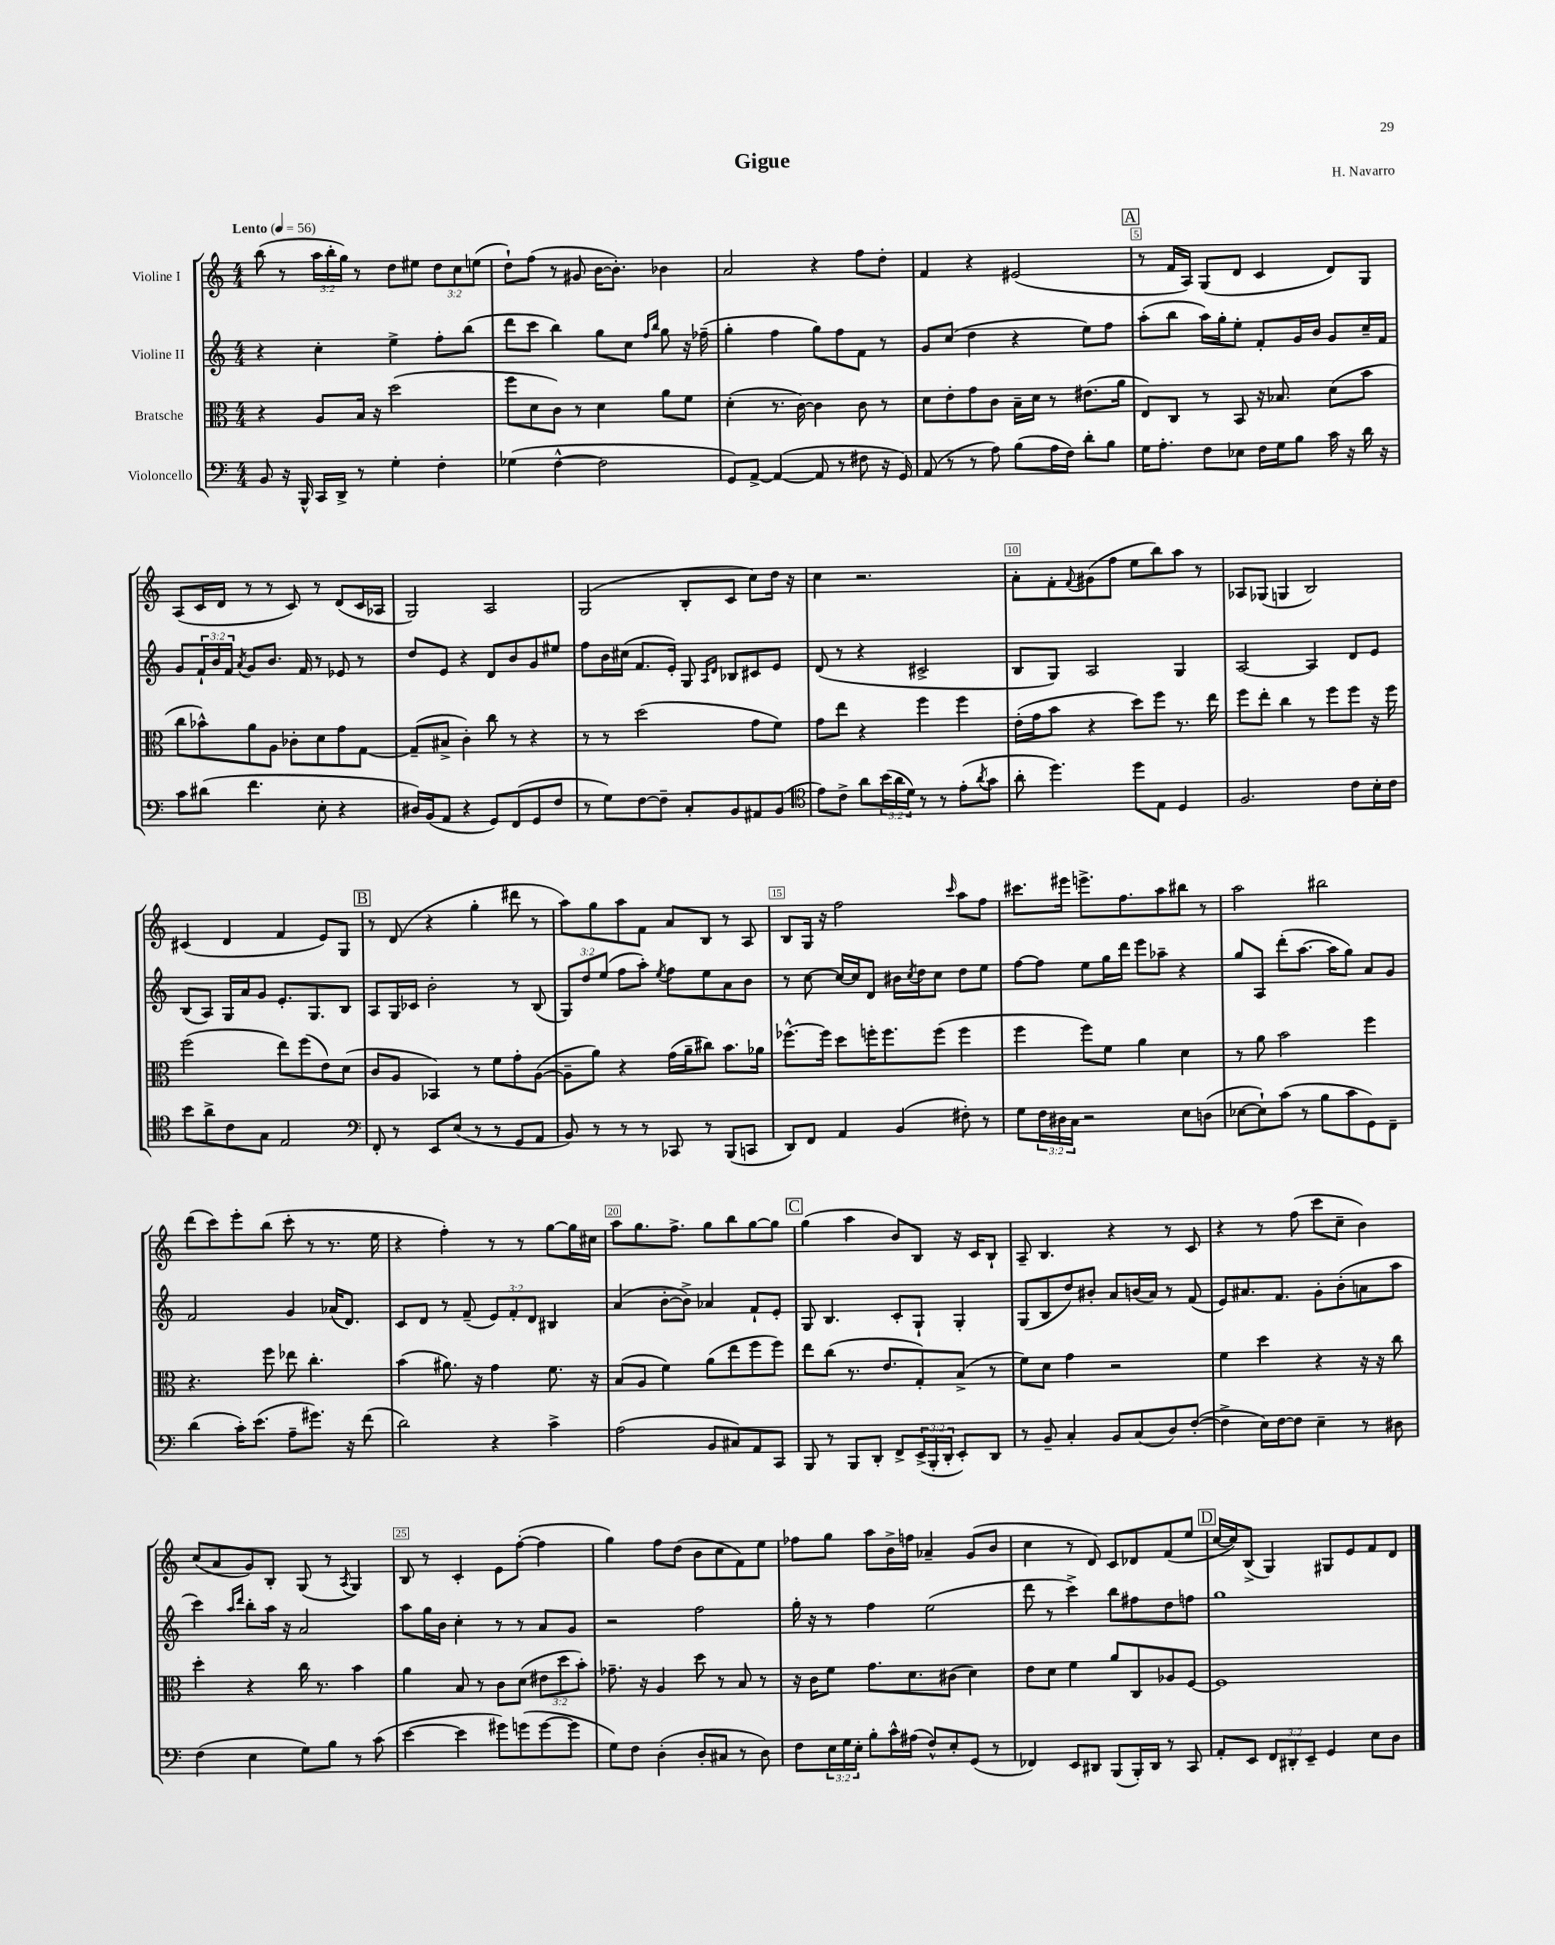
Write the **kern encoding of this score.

**kern	**kern	**kern	**kern
*staff4	*staff3	*staff2	*staff1
*clefF4	*clefC3	*clefG2	*clefG2
*k[]	*k[]	*k[]	*k[]
*M4/4	*M4/4	*M4/4	*M4/4
*MM56	*MM56	*MM56	*MM56
8BB	4r	4r	(8bb
16r	.	.	8r
16BBB^^	.	.	.
16CC	8A	4cc'	24aa
.	.	.	24bb'
16DD^	.	.	.
.	.	.	24gg)
8r	16B	.	8r
.	16r	.	.
4G'	(2dd	4ee^	8dd
.	.	.	8ee#
4F'	.	8ff'	12dd
.	.	.	12cc
.	.	(8bb	.
.	.	.	(12ee
=	=	=	=
(4G-	8ff	8ddd	8dd`)
.	8d	8ccc	(8ff
[4F^^	8c)	4bb)	8r
.	8r	.	8g#
2F]	4d	8gg	[16b
.	.	.	8.b'])
.	.	8cc	.
.	.	16qqff	.
.	.	16qqbb	.
.	8a	8gg	4b-
.	8f	16r	.
.	.	(16ff-~	.
=	=	=	=
8GG)	(4d'	4gg'	2a
[8AA^	.	.	.
(4AA_	8.r	4ff	.
.	[16c)	.	.
8AA]	4c]	8gg)	4r
8r	.	8ff	.
8F#	8c	8f	8ff
16r	8r	8r	8dd'
16GG)	.	.	.
=	=	=	=
(8AA	8d	8g	4f
8r	8e'	(8cc	.
8r	8g	4dd	4r
8A)	8c	.	.
(8B	16B~	4r	(2e#
.	16d	.	.
16A	8r	.	.
16F)	.	.	.
8d'	(8.e#	8ee)	.
8B	.	8ff	.
.	16a	.	.
=	=	=	=
16G	8E)	(8aa'	8r
8.A'	.	.	.
.	8C	8bb	16f
.	.	.	16A)
8F	8r	16aa)	(8G
.	.	16gg'	.
8E-	8BB	8ee'	8d
16F	16r	8f'	4c
16G	8.B-	.	.
8B	.	16g	.
.	.	16b	.
16c	(8d	8g	8d)
16r	.	.	.
16d	8b	16cc~	8G
16r	.	16f	.
=	=	=	=
8c	8cc	8g	(8A
(8d#	8b-^^)	24f`	16c
.	.	24b	.
.	.	.	16d
.	.	24f	.
.	.	8qa	.
4.f	8a	8g	8r
.	8A	8.b	8r
.	8c-'	.	8c)
.	.	16f	.
8E'	8d	8r	8r
4r	8g	8e-	(8d
.	[8G	8r	16c
.	.	.	16A-
=	=	=	=
16D#)	(8G~]	8dd	2G)
(16BB	.	.	.
8AA	8B#^	8e	.
4r	4c')	4r	.
8GG)	8cc	8d	2A
(8FF	8r	8b	.
8GG	4r	8g	.
8F	.	8ee#	.
=	=	=	=
8r	8r	8ff	(2G
8G)	8r	16b	.
.	.	(16cc#	.
[8F	(2dd	8.f	.
8F~]	.	.	.
.	.	16e')	.
8C'	.	8G	8B'
.	.	16qqA	.
.	.	16qqd	.
8BB	.	8B-	8c
8AA#	8g	8c#	8cc)
(8BB	8f)	8e	16dd
.	.	.	16r
=	=	=	=
*clefC4	*	*	*
8e)	8g	(8d	4cc
8c^	8ee	8r	.
8a	4r	4r	2.r
(24b	.	.	.
24a	.	.	.
24d)	.	.	.
8r	4ff	2c#^	.
8r	.	.	.
(8e'	4ff	.	.
8qa	.	.	.
8g	.	.	.
=	=	=	=
8a'	(16e'	8B	8a'
.	16g	.	.
4.dd)	8b	8G)	8f'
.	.	.	8qqf
.	4r	2A	(8g#
.	.	.	8ff
8dd	8dd)	.	8ee
8E	8ff	.	8bb)
4D	8.r	4G	8aa
.	.	.	8r
.	16ee	.	.
=	=	=	=
2.F	8ff	[2A	8A-
.	8ee'	.	(8G-
.	4cc	.	4G
.	8r	4A]	2B)
.	8ff	.	.
8c	8ff	8d	.
16B'	16r	8e	.
16c	16ff	.	.
=	=	=	=
8b	(2ff	(8B	(4c#
8a^	.	8A)	.
8c	.	16G	4d
.	.	16a	.
8G	.	8g	.
2E	8ee)	8.e'	4f
.	(8ff	.	.
.	.	8.G	.
.	8e)	.	8e)
.	(8d	8B	8G
=	=	=	=
*clefF4	*	*	*
8FF'	8c	8A	8r
8r	8A	16G	(8d
.	.	16c-	.
8EE	4BB-)	2b'	4r
(8E	.	.	.
8r	8r	.	4gg'
8r	8f	.	.
8GG	8g'	8r	8ddd#
8AA	([8A	(8B	8r
=	=	=	=
8BB)	8A~]	12G)	8aa)
.	.	12dd	.
8r	8a)	.	8gg
.	.	(12ee	.
8r	4r	8ff	8aa
8r	.	8aa')	8f
.	.	8qee	.
8CC-	(16g	8ff	8a
.	16a~	.	.
8r	8cc#)	8ee	8B
(8BBB	8.b	8a	8r
8CC	.	8b	8A
.	16a-	.	.
=	=	=	=
8DD)	[8.ff-^^	8r	8B
8FF	.	[8cc	16G
.	16ff-]	.	16r
4AA	8dd	16cc_	2ff
.	.	16cc]	.
.	16ff'	8d	.
.	8.ff	.	.
(4BB	.	16b#	.
.	.	8qcc	.
.	.	16dd	.
.	(8ff	8cc	.
.	.	.	16qqccc
8F#')	4ff	8dd	8aa
8r	.	8ee	8ff
=	=	=	=
8G	4ff	[8ff	8.ccc#
24F	.	8ff]	.
24D#	.	.	.
.	.	.	16eee#
24C	.	.	.
2r	8ff)	8ee	8.eee^
.	8f	16gg	.
.	.	16ddd	8.ff
.	4a	8eee	.
.	.	8aa-~	8aa
8E	4d	4r	8bb#
(8D	.	.	8r
=	=	=	=
[8E-	8r	8gg	2aa
8E-`])	8a	8A	.
(8c	2b	(8ddd'	.
8r	.	[8.aa	.
8B	.	.	2bb#
.	.	16aa]	.
8c	.	8gg)	.
8GG)	4ff	8a	.
8FF~	.	8g	.
=	=	=	=
(4d	4.r	2f	(8ddd
.	.	.	8ccc)
16c')	.	.	8eee'
(8.e	.	.	.
.	8ff	.	(8bb
8A~	8ee-	4g	8ccc'
8.g#)	4.cc'	.	8r
.	.	(16a-	8.r
16r	.	8.d)	.
(8f	.	.	.
.	.	.	16ee
=	=	=	=
2d)	(4b	8c	4r
.	.	8d	.
.	8.a#)	8r	4ff')
.	.	(8f~	.
.	16r	.	.
4r	4g	12e)	8r
.	.	12f'	.
.	.	.	8r
.	.	12d	.
4c^	8.f	4B#	[8gg
.	.	.	16gg]
.	16r	.	16cc#
=	=	=	=
(2A	(8B	(4a	8aa
.	8A	.	8.gg
.	4f)	[8b'	.
.	.	.	8.ff^
.	.	8b^])	.
8BB	(8a	4a-	8gg
8C#)	8ee	.	8bb
8AA	8ff	8f`	[8gg
8CC	8ff)	8e'	8gg]
=	=	=	=
8BBB	8ee	8G	(4gg
8r	(8cc	4.B	.
8BBB	8.r	.	4aa
8DD'	.	.	.
.	8.e	.	.
8FF^	.	8c'	8b)
(24EE^	8G')	8G`	8B
24BBB'	.	.	.
24DD'	.	.	.
8EE')	(8B^	4G'	16r
.	.	.	16c
8DD	8r	.	8B`
=	=	=	=
8r	8f)	(8G	8A~
8BB~	8d	8B	4.B
4C'	4g	8dd)	.
.	.	8b#'	.
8BB	2r	8a	4r
(8C	.	(16b	.
.	.	16a)	.
8D)	.	8r	8r
([8F'	.	(8f	8c
=	=	=	=
4F^]	4f	8e)	4r
.	.	8.a#	.
16E)	4dd	.	8r
[16F	.	8.f	.
8F]	.	.	(8ff
4E~	4r	8g'	8ccc
.	.	(8b'	8cc~
8r	16r	8a	4b)
.	16r	.	.
8D#	8cc	8aa	.
=	=	=	=
(4F	4dd'	4ccc)	(8cc
.	.	.	8a
.	.	16qqaa	.
.	.	16qqddd	.
4E	4r	8bb'	8g)
.	.	16aa	8B'
.	.	16r	.
8G)	16cc	2a	(8G
.	8.r	.	.
8B	.	.	8r
.	.	.	8qA
8r	4b	.	4G)
(8c	.	.	.
=	=	=	=
[4e	4a	8aa	8B
.	.	16gg	8r
.	.	16b	.
4e]	8B	4cc'	4c'
.	8r	.	.
8g#)	8c	8r	8e
(8g	(8d	8r	([8ff'
[8g	12e#	8a	4ff]
.	12dd	.	.
8g]	.	8g	.
.	12b')	.	.
=	=	=	=
8G)	8.g-~	2r	4gg)
8F	.	.	.
.	16r	.	.
(4D'	4A	.	8ff
.	.	.	(8dd
8D'	8dd	2ff	8b
8C#	8r	.	8cc
8r	8B	.	8f)
8D)	8r	.	8ee
=	=	=	=
8F	16r	16gg'	8ff-
.	16c	16r	.
24E	8f	8r	8gg
24G	.	.	.
24E'	.	.	.
8B'	8.g	4ff	8aa
16c^^	.	.	16b^
(16A#	8.d	.	16ff
8F^^)	.	(2ee	4a-~
8E'	(8c#	.	.
(8GG	4d)	.	(8g
8r	.	.	8b
=	=	=	=
4FF-)	8e	8ddd	4cc
.	8d	8r	.
8EE	4f	4ccc^)	8r
8DD#	.	.	8d)
(8BBB	8a	8bb	8c
16BBB')	8C	8ff#	8d-
16DD#	.	.	.
8r	8A-	8dd	(8f
8CC	[8F	8ff	8ee
=	=	=	=
8AA'	1F]	1gg	[16cc
.	.	.	16cc])
8EE	.	.	(8B^
12FF	.	.	4G)
12DD#'	.	.	.
12EE~	.	.	.
4GG	.	.	8G#
.	.	.	8e
8E	.	.	8f
8D	.	.	8d
==	==	==	==
*-	*-	*-	*-
